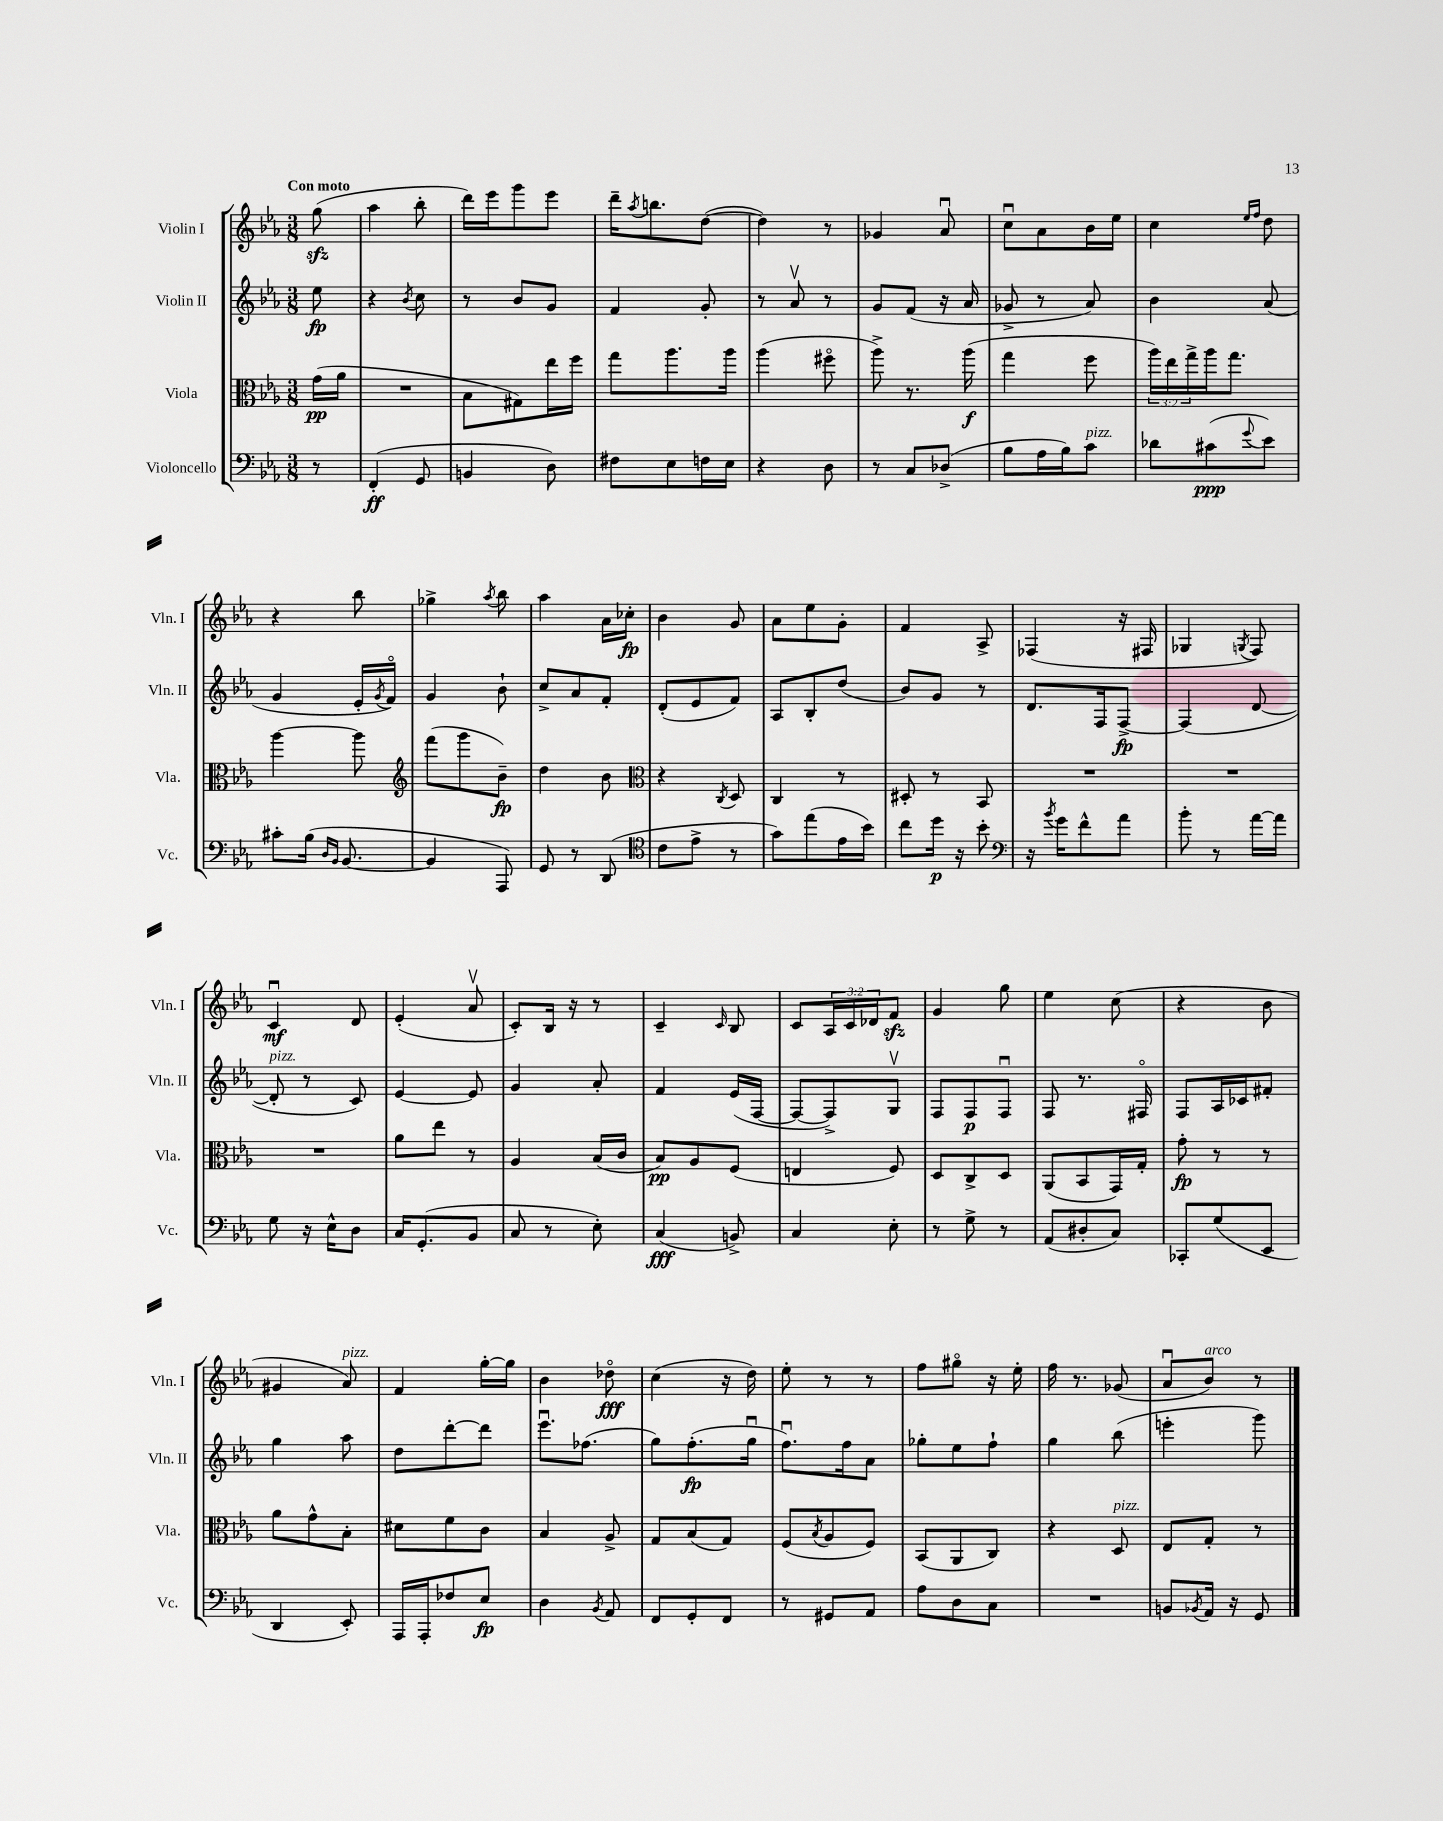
<<
\new StaffGroup <<
\new Staff = "s0" \with { instrumentName = "Violin I" shortInstrumentName = "Vln. I" } {
    \clef treble \key ees \major \numericTimeSignature \time 3/8 \override Staff.TupletNumber.text = #tuplet-number::calc-fraction-text \partial 8 \tempo "Con moto"
    g''8\sfz( |
    aes''4 bes''8-. |
    d'''16) ees'''16 g'''8 ees'''8 |
    d'''16-- \acciaccatura { aes''8 } b''8. d''8~( |
    d''4) r8 |
    ges'4 aes'8\downbow |
    c''8\downbow aes'8 bes'16 ees''16 |
    c''4 \grace { ees''16 f''16 } d''8 |
    r4 bes''8 |
    ges''4-> \acciaccatura { aes''8 } bes''8 |
    aes''4 aes'16 ces''16-.\fp |
    bes'4 g'8 |
    aes'8 ees''8 g'8-. |
    f'4 aes8-> |
    fes4( r16 fis16 |
    ges4 \acciaccatura { g8 } f8) |
    c'4\downbow\mf d'8 |
    ees'4-.( aes'8\upbow |
    c'8-.) bes16 r16 r8 |
    c'4-- \grace { c'16 } bes8 |
    c'8 \tuplet 3/2 { aes16 c'16 des'16 } f'8\sfz |
    g'4 g''8 |
    ees''4 c''8( |
    r4 bes'8 |
    gis'4 aes'8^\markup { \italic "pizz." }) |
    f'4 g''16~-. g''16 |
    bes'4 des''8\flageolet\fff |
    c''4( r16 d''16) |
    ees''8-. r8 r8 |
    f''8 gis''8\flageolet r16 ees''16-. |
    f''16 r8. ges'8( |
    aes'8\downbow bes'8^\markup { \italic "arco" }) r8 \bar "|." |
}
\new Staff = "s1" \with { instrumentName = "Violin II" shortInstrumentName = "Vln. II" } {
    \clef treble \key ees \major \numericTimeSignature \time 3/8 \partial 8
    ees''8\fp |
    r4 \acciaccatura { bes'8 } c''8 |
    r8 bes'8 g'8 |
    f'4 g'8-. |
    r8 aes'8\upbow r8 |
    g'8 f'8( r16 aes'16 |
    ges'8-> r8 aes'8) |
    bes'4 aes'8( |
    g'4 ees'16-. \acciaccatura { g'8 } f'16\flageolet) |
    g'4 bes'8-! |
    c''8-> aes'8 f'8-. |
    d'8-.( ees'8 f'8) |
    aes8 bes8-. d''8( |
    bes'8) g'8 r8 |
    d'8. f16 f8~->\fp |
    f4( d'8~ |
    d'8-.^\markup { \italic "pizz." } r8 c'8) |
    ees'4~ ees'8 |
    g'4 aes'8-. |
    f'4 ees'16( f16~ |
    f8~ f8->) g8\upbow |
    f8 f8\p f8\downbow |
    f8 r8. fis16\flageolet |
    f8 aes16 ces'16 fis'8-. |
    g''4 aes''8 |
    d''8 d'''8~-. d'''8 |
    ees'''8.\downbow fes''8.( |
    g''8) f''8.-.\fp( g''16\downbow |
    f''8.\downbow) f''16 aes'8 |
    ges''8-. ees''8 f''8-! |
    g''4 bes''8( |
    e'''4-. g'''8) \bar "|." |
}
\new Staff = "s2" \with { instrumentName = "Viola" shortInstrumentName = "Vla." } {
    \clef alto \key ees \major \numericTimeSignature \time 3/8 \override Staff.TupletNumber.text = #tuplet-number::calc-fraction-text \partial 8
    g'16\pp( aes'16 |
    R4. |
    bes8 gis8) ees''16 f''16 |
    g''8 aes''8. aes''16 |
    aes''4( fis''8\flageolet |
    aes''8->) r8. aes''16\f( |
    g''4 f''8 |
    \tuplet 3/2 { aes''16) ees''16 g''16-> } aes''16 g''8. |
    aes''4~ aes''8 |
    \clef treble f'''8( g'''8 bes'8--\fp) |
    d''4 bes'8 |
    \clef alto r4 \acciaccatura { c8 } d8 |
    c4 r8 |
    dis8-. r8 bes,8 |
    R4. |
    R4. |
    R4. |
    aes'8 ees''8 r8 |
    aes4 bes16( c'16 |
    bes8\pp) aes8 f8( |
    e4 f8) |
    d8 c8-> d8 |
    aes,8( bes,8 g,16) g16-. |
    g'8-.\fp r8 r8 |
    aes'8 g'8-^ bes8-. |
    dis'8 f'8 c'8 |
    bes4 aes8-> |
    g8 bes8( g8) |
    f8( \acciaccatura { bes8 } aes8 f8) |
    bes,8( aes,8 c8) |
    r4 d8^\markup { \italic "pizz." } |
    ees8 g8-. r8 \bar "|." |
}
\new Staff = "s3" \with { instrumentName = "Violoncello" shortInstrumentName = "Vc." } {
    \clef bass \key ees \major \numericTimeSignature \time 3/8 \partial 8
    r8 |
    f,4-.\ff( g,8 |
    b,4 d8) |
    fis8 ees8 f16 ees16 |
    r4 d8 |
    r8 c8 des8->( |
    bes8 aes16 bes16) c'8^\markup { \italic "pizz." } |
    des'8 cis'8\ppp( \appoggiatura { g'8 } ees'8) |
    cis'8-. bes16( \grace { d16 bes,16 } bes,8.~ |
    bes,4 aes,,8) |
    g,8 r8 d,8( |
    \clef tenor c'8 ees'8-> r8 |
    g'8) ees''8( ees'16 bes'16) |
    c''8 d''16\p r16 bes'8-. |
    \clef bass r16 \acciaccatura { bes'8 } g'16 f'8-^ aes'8 |
    bes'8-. r8 aes'16~ aes'16 |
    g8 r16 ees16-^ d8 |
    c16 g,8.-.( bes,8 |
    c8 r8 ees8-.) |
    c4\fff( b,8->) |
    c4 ees8-. |
    r8 g8-> r8 |
    aes,8( dis8-. c8) |
    ces,8-. g8( ees,8 |
    d,4 ees,8-.) |
    aes,,16 aes,,16-. fes8 ees8\fp |
    d4 \acciaccatura { bes,8 } aes,8 |
    f,8 g,8-. f,8 |
    r8 gis,8 aes,8 |
    aes8 d8 c8 |
    R4. |
    b,8 \acciaccatura { bes,8 } aes,16 r16 g,8 \bar "|." |
}
>>
>>
\layout { \context { \Score \remove "Bar_number_engraver" } }
